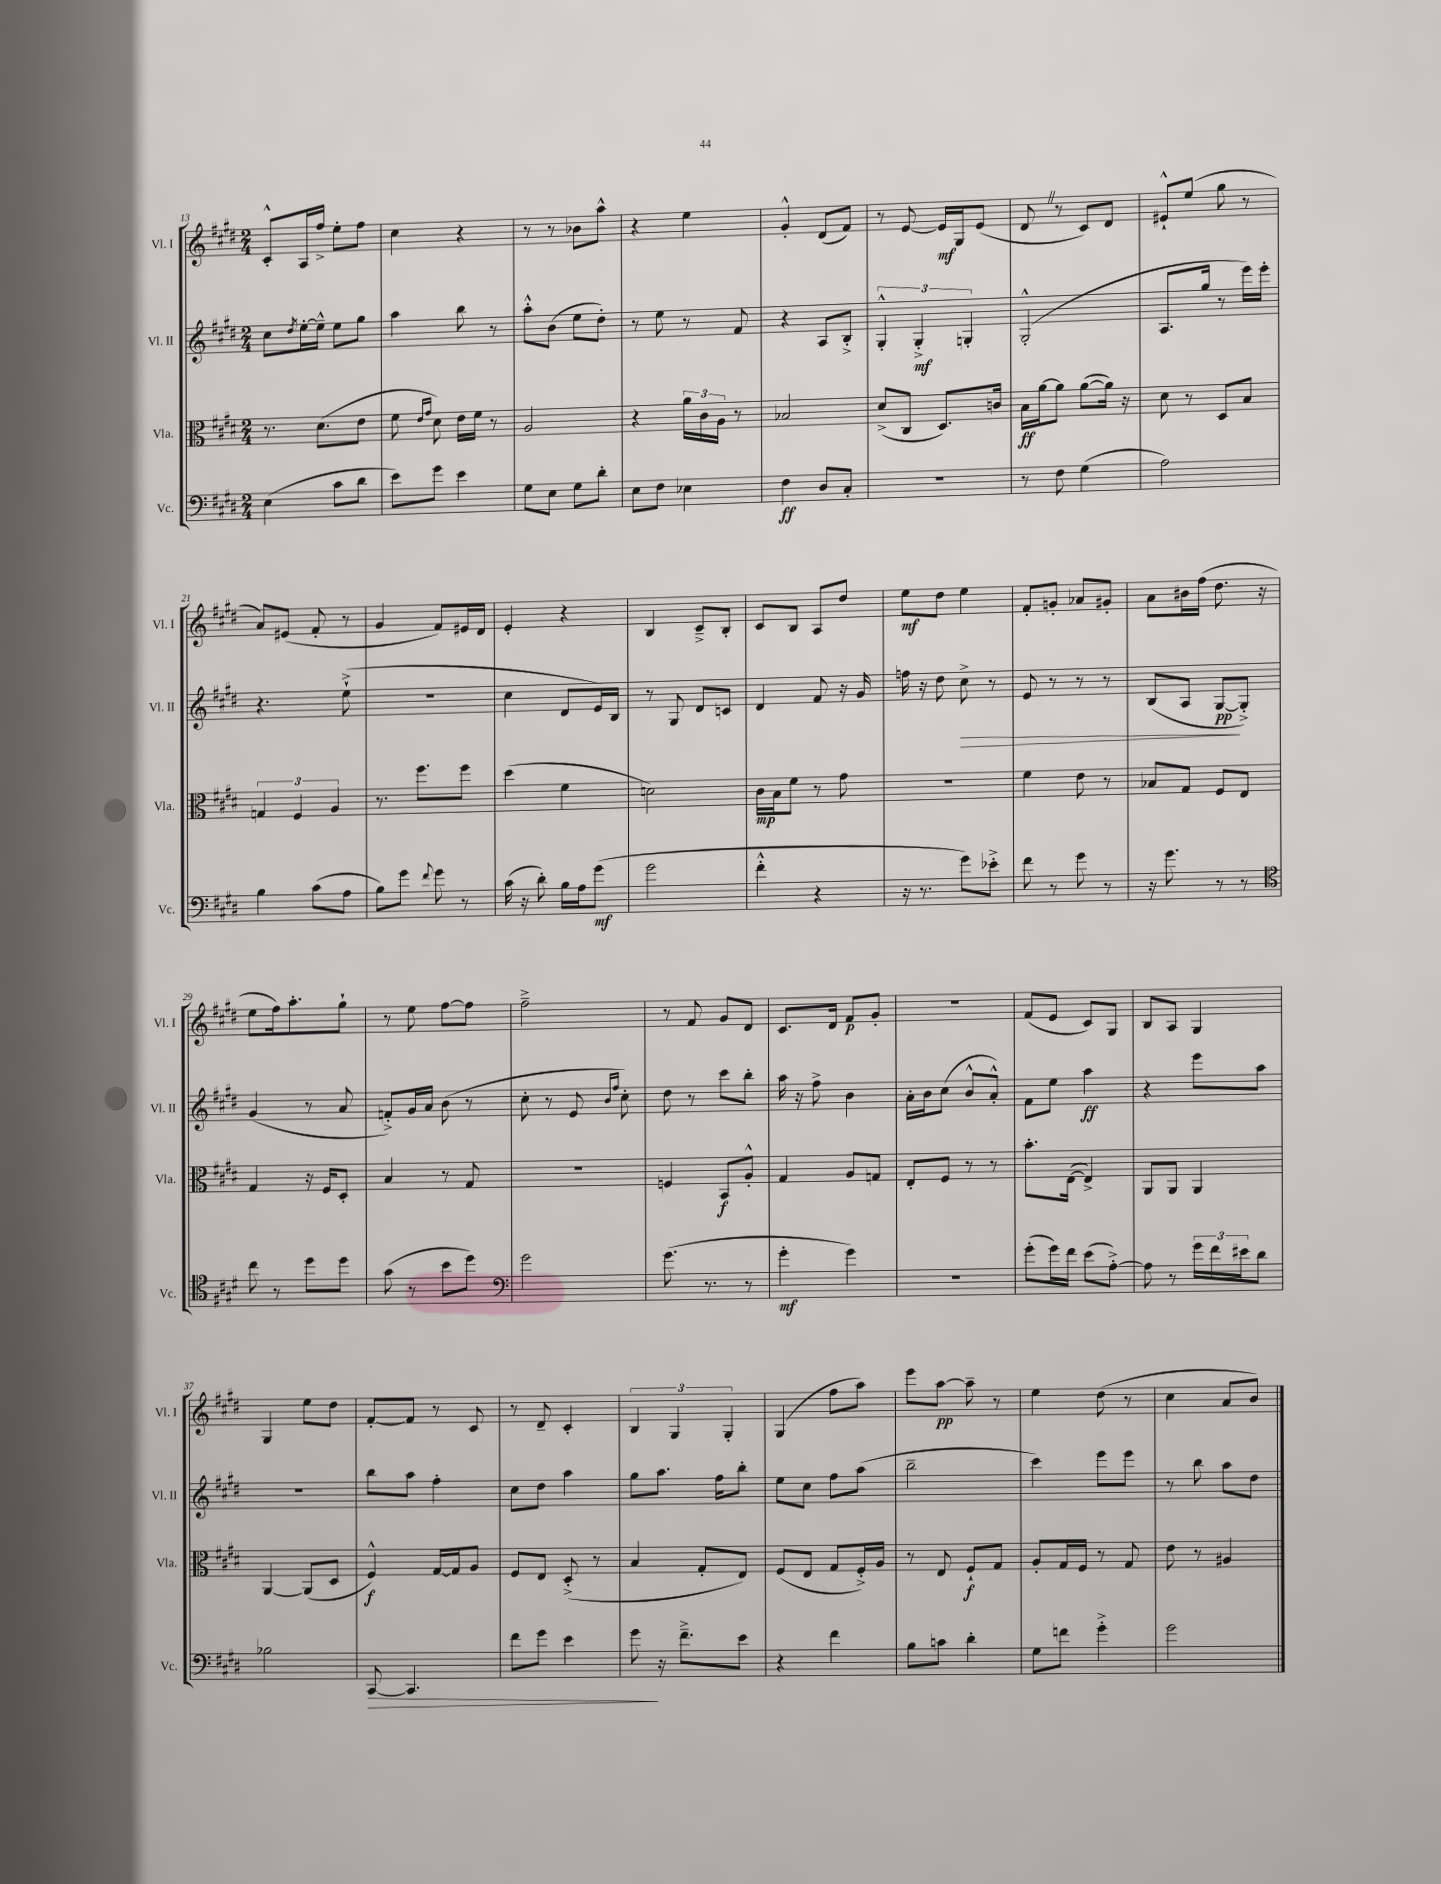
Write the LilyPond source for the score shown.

<<
\new StaffGroup <<
\new Staff = "s0" \with { instrumentName = "Vl. I" shortInstrumentName = "Vl. I" } {
    \clef treble \key e \major \numericTimeSignature \time 2/4
    cis'8-.-^ a16 fis''16-> e''8-. fis''8 |
    cis''4 r4 |
    r8 r8 bes'8 a''8-^ |
    r4 e''4 |
    gis'4-.-^ dis'8( fis'8) |
    r8 e'8~ e'16\mf gis16 e'8( |
    dis'8 \once \override BreathingSign.text = \markup { \musicglyph "scripts.caesura.straight" } \breathe r8 cis'8) dis'8 |
    eis'8-!-^ e''8( gis''8 r8 |
    a'8) eis'8( fis'8-. r8 |
    gis'4 fis'8) eis'16 dis'16 |
    e'4-. r4 |
    b4 cis'8---> b8-. |
    cis'8 b8 a8 dis''8 |
    e''8\mf dis''8 e''4 |
    fis'8-. g'8-. aes'8 gis'8-. |
    a'8 bis'16 fis''16( dis''8. r16 |
    e''8 fis''16) a''8.-. gis''8-! |
    r8 e''8 fis''8~ fis''8 |
    fis''2---> |
    r8 fis'8 gis'8 dis'8 |
    cis'8. dis'16 fis'8\p gis'8-. |
    R2 |
    fis'8( e'8 cis'8) gis8 |
    b8 a8 gis4 |
    gis4 e''8 dis''8 |
    fis'8~-. fis'8 r8 cis'8 |
    r8 dis'8-- cis'4-. |
    \tuplet 3/2 { b4 gis4 gis4-. } |
    gis4( fis''8 a''8) |
    e'''8 a''8~\pp a''8-- r8 |
    e''4 dis''8( r8 |
    cis''4 a'8 b'8) \bar "|." |
}
\new Staff = "s1" \with { instrumentName = "Vl. II" shortInstrumentName = "Vl. II" } {
    \clef treble \key e \major \numericTimeSignature \time 2/4
    cis''8 \acciaccatura { dis''8 } e''16~-. e''16---^ e''8 gis''8 |
    a''4 b''8 r8 |
    a''8-.-^ b'8( e''8 dis''8-.) |
    r8 e''8 r8 fis'8 |
    r4 a8 b8-.-> |
    \tuplet 3/2 { gis4-.-^ gis4-.->\mf g4-. } |
    gis2-.-^( |
    a8. gis''16 r8 e'''16) e'''16-. |
    r4. e''8-!->( |
    r2 |
    cis''4 dis'8 e'16) b16 |
    r8 gis8 dis'8 c'8 |
    dis'4 fis'8 r16 gis'16 |
    f''16 r16 dis''8 cis''8->\> r8 |
    e'8 r8 r8 r8 |
    b8( a8 gis8~\pp\! gis8-.->) |
    gis'4( r8 a'8 |
    f'8-.->) gis'16 a'16 b'8( r8 |
    cis''8-. r8 e'8 \grace { b'16 fis''16 } cis''8-.) |
    dis''8 r8 cis'''8 b''8-. |
    a''16 r16 fis''8-> b'4 |
    a'16-. b'16 cis''8( b'8-^ a'8-.-^) |
    fis'8 e''8 a''4\ff |
    r4 e'''8 a''8 |
    R2 |
    b''8 a''8 fis''4-. |
    cis''8 dis''8 a''4 |
    gis''8 a''8. fis''16 b''8-. |
    e''8 cis''8 fis''8 a''8( |
    b''2-- |
    cis'''4) e'''8 e'''8 |
    r8 b''8 a''8 dis''8 \bar "|." |
}
\new Staff = "s2" \with { instrumentName = "Vla." shortInstrumentName = "Vla." } {
    \clef alto \key e \major \numericTimeSignature \time 2/4
    r8. dis'8.( e'8 |
    fis'8 \grace { e'16 gis'16 } dis'8) e'16 fis'16 r8 |
    a2 |
    r4 \tuplet 3/2 { a'16 cis'16 a16 } r8 |
    bes2 |
    dis'8->( cis8 dis8.) c'16 |
    b16\ff a'16~ a'8 a'8~( a'16) r16 |
    dis'8 r8 dis8 b8 |
    \tuplet 3/2 { g4 fis4 a4 } |
    r8. fis''8. fis''8 |
    dis''4( fis'4 |
    d'2) |
    cis'16\mp b16 fis'8 r8 gis'8 |
    R2 |
    fis'4 e'8 r8 |
    bes8 gis8 fis8 e8 |
    gis4 r16 fis16 dis8-. |
    b4 r8 gis8 |
    r2 |
    f4 b,8\f a8-.-^ |
    gis4 a8 g8 |
    e8-. fis8 r8 r8 |
    b'8.-. e16~( e4->) |
    a,8 a,8 a,4 |
    a,4~ a,8( dis8 |
    fis4-^\f) gis16~ gis16 a8 |
    fis8 e8 dis8-.->( r8 |
    b4 gis8-. e8) |
    fis8( e8 gis8 fis16-.->) a16 |
    r8 e8 fis8-!\f gis8 |
    a8-. gis16 fis16 r8 gis8 |
    e'8 r8 ais4 \bar "|." |
}
\new Staff = "s3" \with { instrumentName = "Vc." shortInstrumentName = "Vc." } {
    \clef bass \key e \major \numericTimeSignature \time 2/4
    e4( cis'8 dis'8 |
    e'8) gis'8 e'4 |
    gis8 e8 gis8 dis'8-. |
    e8 fis8 ees4 |
    fis4\ff dis8 cis8-. |
    R2 |
    r8 fis8 gis4( |
    a2) |
    b4 cis'8( a8 |
    b8) gis'8 \appoggiatura { fis'8 } gis'8 r8 |
    cis'16( r16 dis'8-.) b16 a16 gis'8\mf( |
    gis'2 |
    fis'4-.-^ r4 |
    r16 r8. gis'8) ees'8-.-> |
    fis'8 r8 gis'8 r8 |
    r16 gis'8. r8 r8 |
    \clef tenor cis''8 r8 dis''8 dis''8 |
    gis'8( r8 b'8 dis''8) |
    \clef bass gis'2 |
    gis'8.( r8. r8 |
    gis'4-.\mf gis'4) |
    r2 |
    gis'8-.( gis'16) fis'16 e'8( a8~-.->) |
    a8 r8 \tuplet 3/2 { gis'16 fis'16 eis'16 } dis'8 |
    bes2 |
    cis,8~\> cis,4. |
    fis'8 gis'8 e'4 |
    gis'8\! r16 fis'8.---> e'8 |
    r4 fis'4 |
    b8 c'8 dis'4-. |
    gis8 f'8 gis'4-.-> |
    gis'2 \bar "|." |
}
>>
>>
\layout { \context { \Score currentBarNumber = #13 } }
